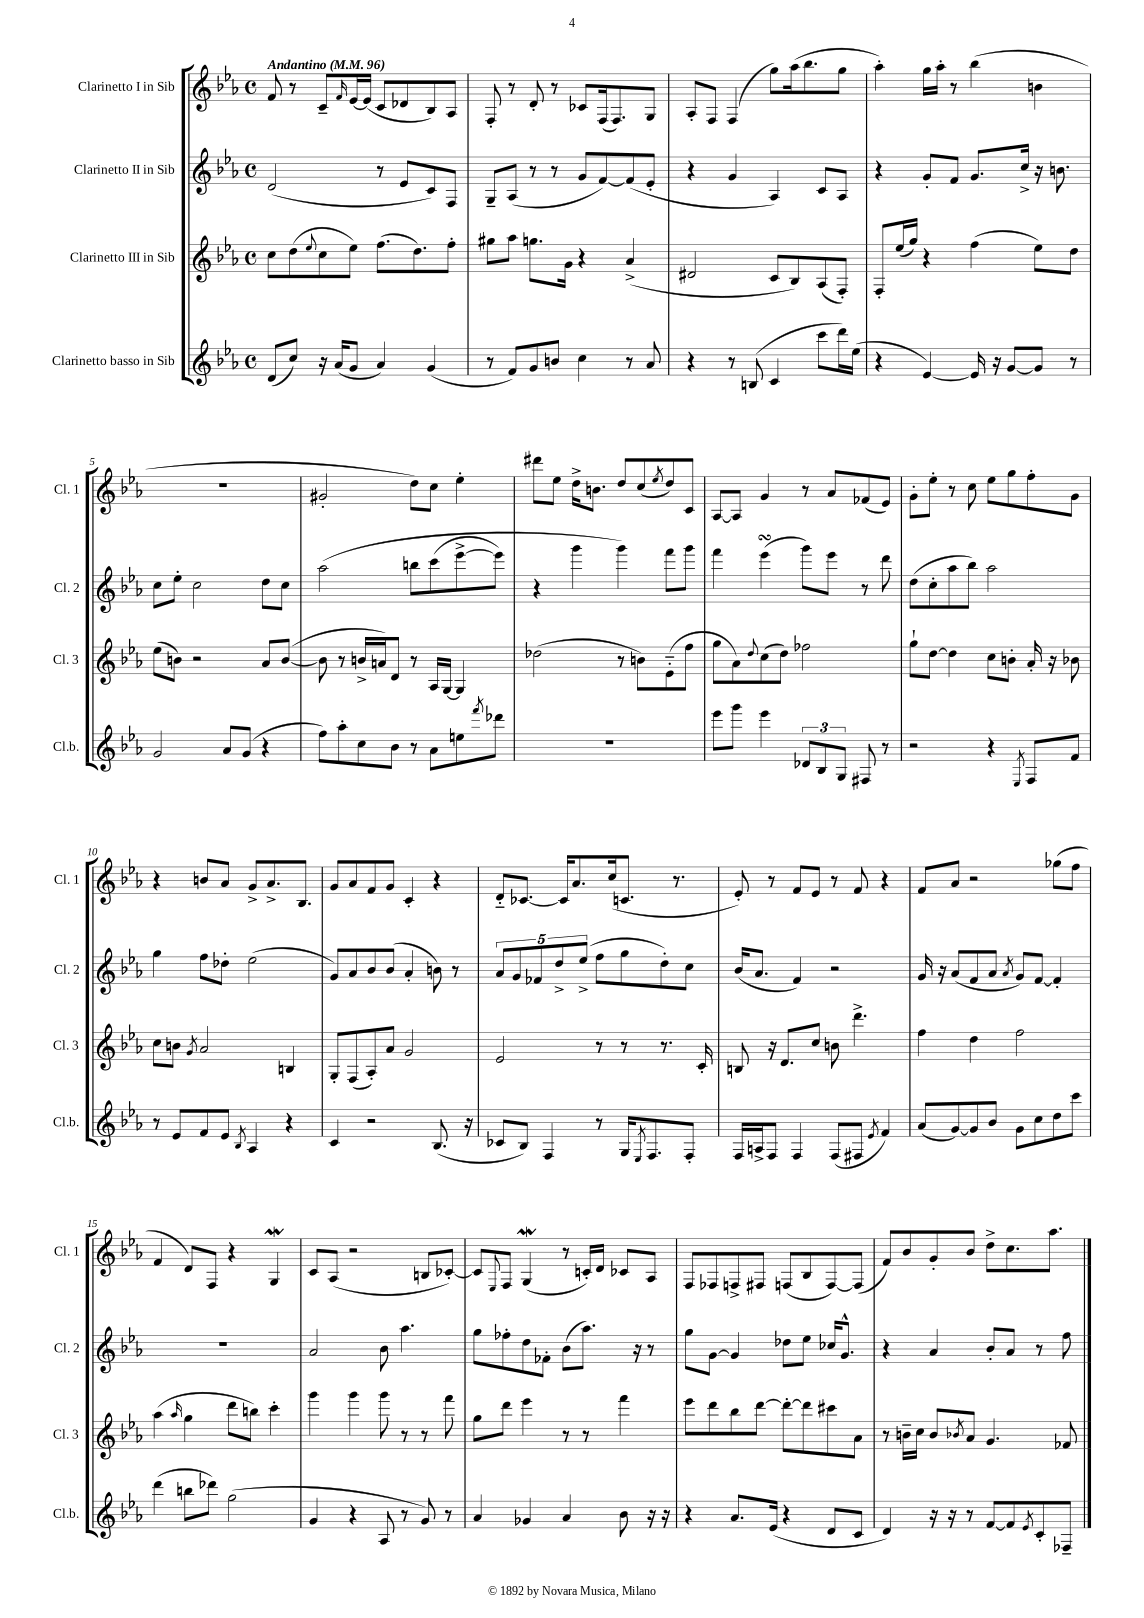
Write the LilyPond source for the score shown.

<<
\new StaffGroup <<
\new Staff = "s0" \with { instrumentName = "Clarinetto I in Sib" shortInstrumentName = "Cl. 1" } {
    \clef treble \key ees \major \defaultTimeSignature \time 4/4 \tempo "Andantino" 4 = 96
    f'8 r8 c'8-- \grace { f'16 } ees'16~ ees'16( c'8 des'8 bes8) aes8 |
    f8-. r8 d'8-. r8 ces'8 f16( f8.) g8 |
    aes8-. f8 f4( g''8) aes''16( bes''8. g''8 |
    aes''4-.) g''16 aes''16-. r8 bes''4( b'4 |
    R1 |
    gis'2-. d''8) c''8 ees''4-. |
    dis'''8 ees''8 d''16-> b'8. d''8 c''8( \acciaccatura { ees''8 } d''8) c'8 |
    aes8~ aes8 g'4 r8 aes'8 fes'8( ees'8) |
    g'8-. ees''8-. r8 c''8 ees''8 g''8 f''8-. g'8 |
    r4 b'8 aes'8 g'8-> aes'8.-> bes8. |
    g'8 aes'8 f'8 g'8 c'4-. r4 |
    d'8-_ ces'8.~ ces'16 aes'8. c''16( c'8. r8. |
    ees'8-.) r8 f'8 ees'8 r8 f'8 r4 |
    f'8 aes'8 r2 ges''8( f''8 |
    f'4 d'8) f8 r4 g4\mordent |
    c'8 aes8( r2 b8 ces'8~-.) |
    ces'8 \appoggiatura { ees8 } f8 g4\mordent( r8 c'16-.) d'16 ces'8 aes8 |
    f8 fes8 f8-> fis8 f8( bes8 f8~) f8( |
    f'8) bes'8 g'8-. bes'8 d''8-> c''8. aes''8. \bar "|." |
}
\new Staff = "s1" \with { instrumentName = "Clarinetto II in Sib" shortInstrumentName = "Cl. 2" } {
    \clef treble \key ees \major \defaultTimeSignature \time 4/4
    d'2( r8 ees'8 c'8) f8 |
    g8-- aes8( r8 r8 g'8 f'8~) f'8( ees'8-. |
    r4 g'4 aes4) c'8 aes8 |
    r4 g'8-. f'8 g'8. c''16-> r16 b'8. |
    c''8 ees''8-. c''2 d''8 c''8 |
    aes''2\( b''8 c'''8( ees'''8~-> ees'''8) |
    r4 g'''4 g'''4\) f'''8 g'''8 |
    f'''4 ees'''4\turn( g'''8) ees'''8 r8 d'''8 |
    d''8( c''8-. aes''8 bes''8) aes''2 |
    g''4 f''8 des''8-. ees''2( |
    g'8) aes'8 bes'8 bes'8( aes'4-. b'8) r8 |
    \tuplet 5/4 { aes'8 g'8 fes'8 d''8-> ees''8->( } f''8 g''8 d''8-.) c''8 |
    bes'16( aes'8. f'4) r2 |
    g'16 r16 aes'8( f'8 aes'8 \acciaccatura { aes'8 } g'8) f'8~ f'4-. |
    R1 |
    aes'2 bes'8 aes''4. |
    g''8 fes''8-. d''8 fes'8-. bes'8( aes''8.) r16 r8 |
    g''8 g'8~ g'4 des''8 ees''8 ces''16 g'8.-^ |
    r4 aes'4 bes'8-. aes'8 r8 f''8 \bar "|." |
}
\new Staff = "s2" \with { instrumentName = "Clarinetto III in Sib" shortInstrumentName = "Cl. 3" } {
    \clef treble \key ees \major \defaultTimeSignature \time 4/4
    c''8 d''8( \appoggiatura { ees''8 } c''8 ees''8) f''8.( d''8.) f''8-. |
    gis''8 aes''8 g''8. g'16 r4 aes'4->( |
    dis'2 c'8 bes8) aes8( f8-.) |
    f8-. ees''16( g''16) r4 f''4( ees''8) d''8 |
    ees''8( b'8) r2 aes'8 b'8~( |
    b'8 r8 b'16-> a'16) d'8 r8 aes16 g16~ g4 |
    des''2( r8 b'8) ees'8-_( f''8 |
    g''8 aes'8) \appoggiatura { d''8 } c''8( d''8) fes''2 |
    g''8-! d''8~ d''4 c''8 b'8-. aes'16-. r16 bes'8 |
    c''8 b'8 \acciaccatura { g'8 } aes'2 b4 |
    g8-. f8( aes8-.) aes'8 g'2 |
    ees'2 r8 r8 r8. c'16-. |
    b8 r16 d'8. c''8 b'8 d'''4.-> |
    f''4 d''4 f''2 |
    aes''4( \grace { aes''16 } g''4 d'''8 b''8) c'''4-. |
    g'''4 g'''4 g'''8 r8 r8 f'''8 |
    g''8 d'''8 ees'''4 r8 r8 f'''4 |
    ees'''8 d'''8 bes''8 d'''8~ d'''8~-. d'''8 cis'''8 aes'8 |
    r8 b'16-- c''16 b'8 \acciaccatura { bes'8 } aes'8 g'4. fes'8 \bar "|." |
}
\new Staff = "s3" \with { instrumentName = "Clarinetto basso in Sib" shortInstrumentName = "Cl.b." } {
    \clef treble \key ees \major \defaultTimeSignature \time 4/4
    d'8( c''8) r16 aes'16( g'8 aes'4) g'4( |
    r8 f'8) g'8 b'8 c''4 r8 aes'8 |
    r4 r8 b8( c'4 c'''8 d'''16) ees''16( |
    r4 ees'4~) ees'16 r16 g'8~ g'8 r8 |
    g'2 aes'8 g'8( r4 |
    f''8) aes''8-. c''8 bes'8 r8 aes'8 e''8 \acciaccatura { f'''8 } des'''8 |
    R1 |
    ees'''8 g'''8 ees'''4 \tuplet 3/2 { des'8 bes8 g8 } fis8 r8 |
    r2 r4 \acciaccatura { ees8 } f8 f'8 |
    r8 ees'8 f'8 ees'8 \acciaccatura { bes8 } aes4 r4 |
    c'4 r2 bes8.( r16 |
    ces'8 bes8) f4 r8 g16 \acciaccatura { ees8 } f8. f8-. |
    f16 a16-> f8 f4 f8( fis8 \acciaccatura { ees'8 } f'4) |
    aes'8( g'8~) g'8 bes'8 g'8 c''8 d''8 c'''8 |
    d'''4( b''8 des'''8) g''2( |
    g'4 r4 aes8 r8 g'8) r8 |
    aes'4 ges'4 aes'4 bes'8 r16 r16 |
    r4 aes'8. ees'16( r4 d'8 c'8 |
    d'4) r16 r16 r8 f'8~ f'8 \acciaccatura { ees'8 } c'8-. fes8-- \bar "|." |
}
>>
>>
